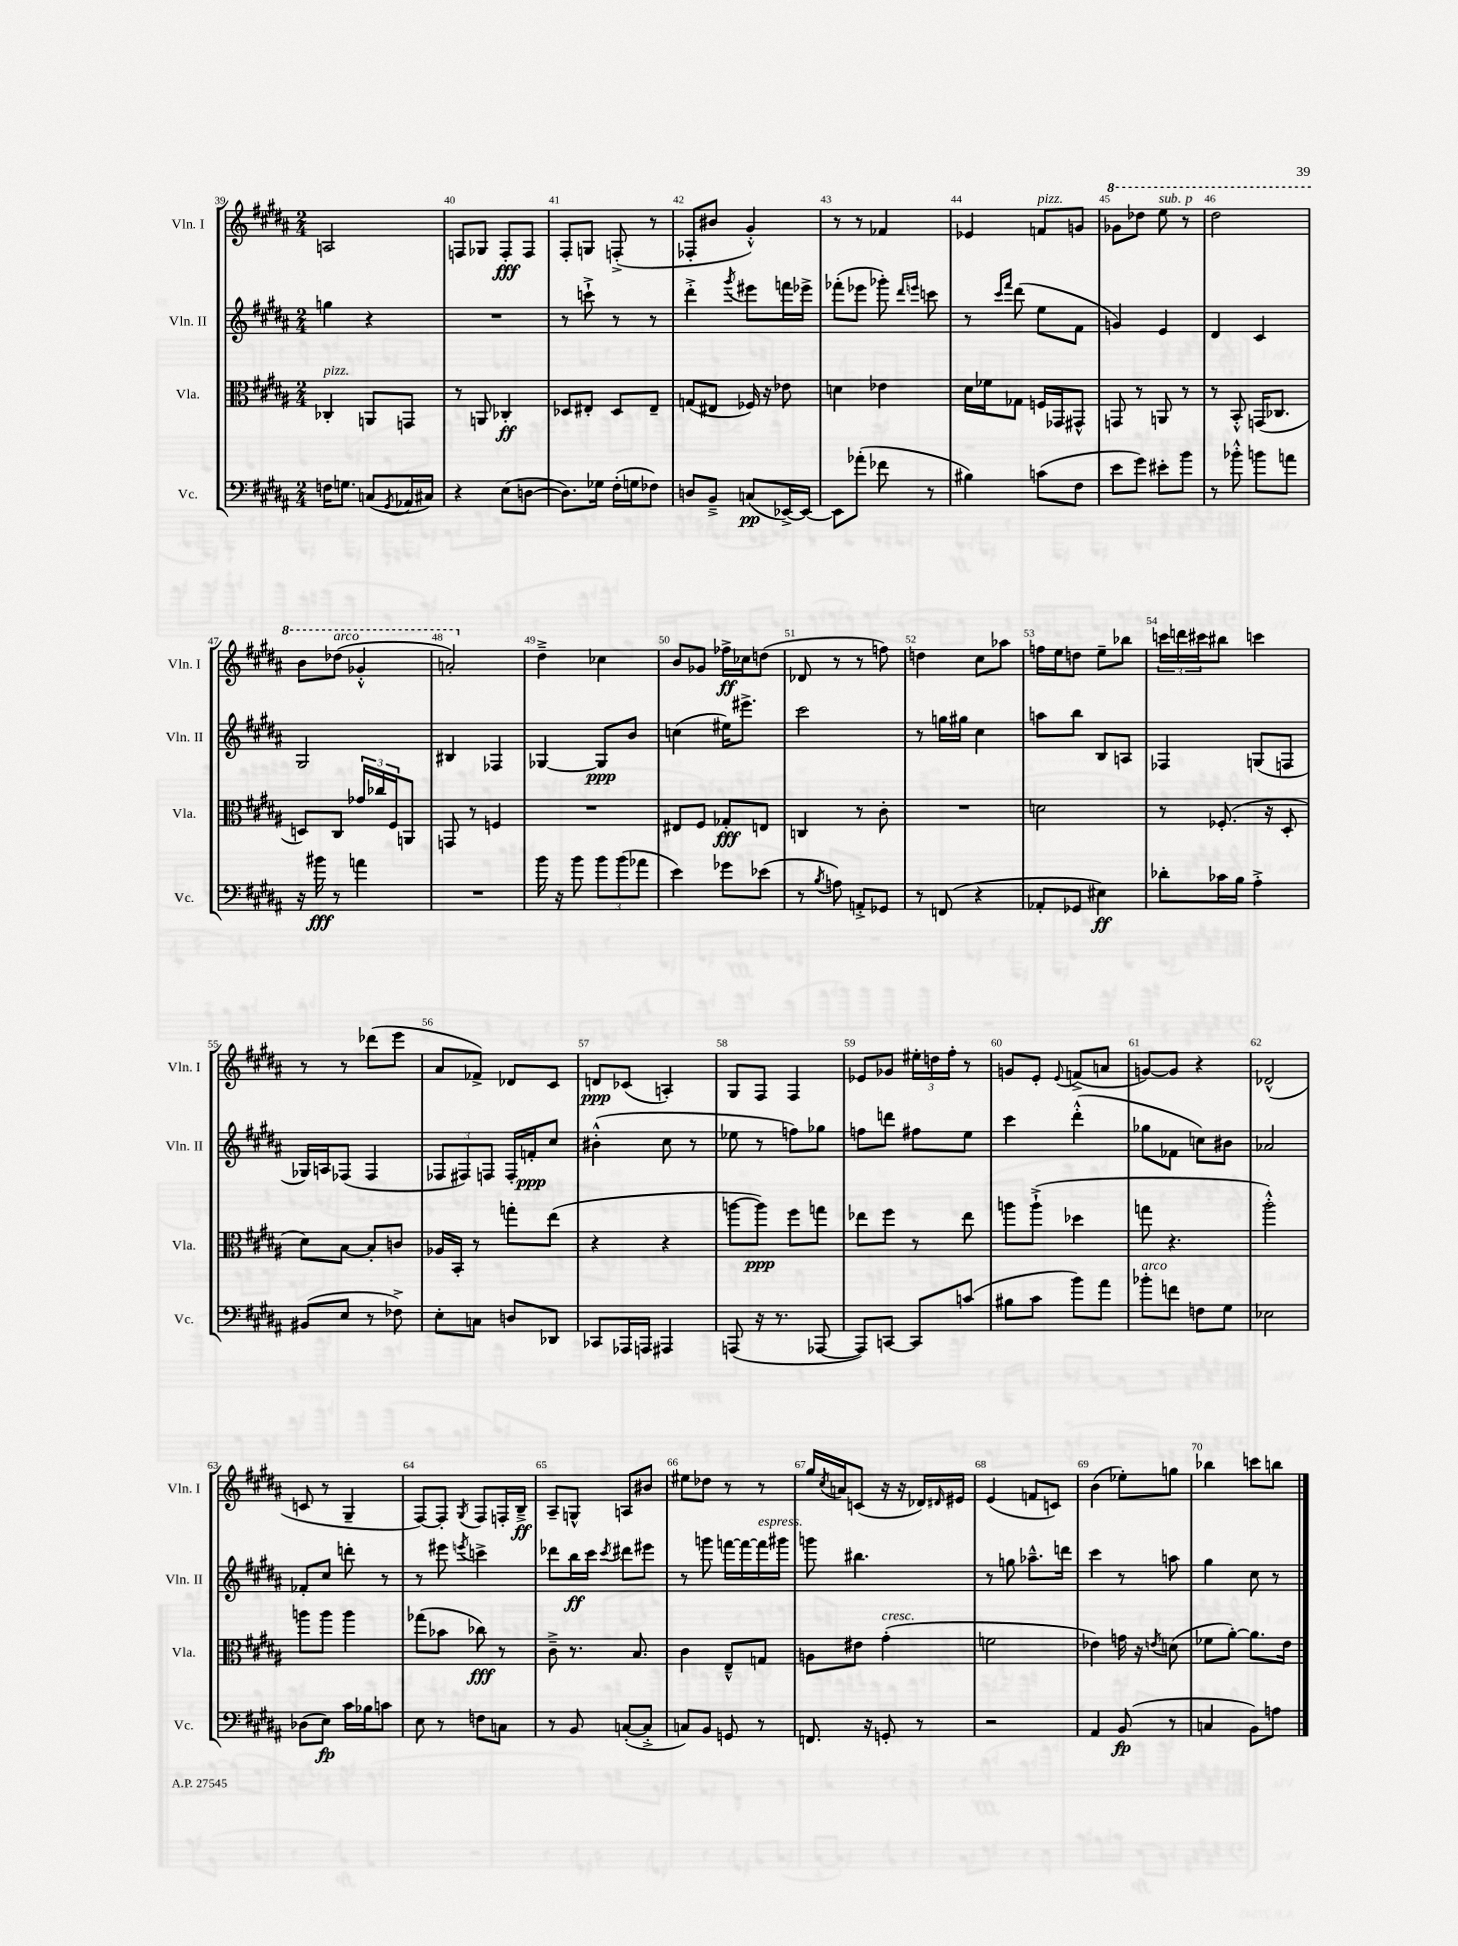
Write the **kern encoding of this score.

**kern	**kern	**kern	**kern
*staff4	*staff3	*staff2	*staff1
*clefF4	*clefC3	*clefG2	*clefG2
*k[f#c#g#d#a#]	*k[f#c#g#d#a#]	*k[f#c#g#d#a#]	*k[f#c#g#d#a#]
*M2/4	*M2/4	*M2/4	*M2/4
16F	4C-'	4gg	2A
8.G	.	.	.
(8C	8AA	4r	.
8qGG#	.	.	.
16AA-	8GG	.	.
16C#)	.	.	.
=	=	=	=
4r	8r	2r	8F
.	8AA	.	8G-
(8E	4C-'	.	8F'
[8D	.	.	8F
=	=	=	=
8.D])	8D-	8r	8F#'
.	8E#'	8ccc`^	8G
16G-	.	.	.
(16F#'	8D-	8r	(8F'^
16G	.	.	.
8F-)	8E#~	8r	8r
=	=	=	=
8D	(8G	4ddd#'^	8F-'
8BB~^	8E#	.	8b#
.	.	8qggg#	.
(8C	16F-)	8eee#	4g#'^^)
.	16r	.	.
[16EE-^)	8e-	16fff	.
16EE-_	.	16eee-^	.
=	=	=	=
8EE-]	4d	(8fff-'	8r
(8a-'	.	8eee-	8r
8f-	4e-	8ggg-')	4f-
.	.	16qqddd#	.
.	.	16qqeee	.
8r	.	8ccc	.
=	=	=	=
4B#)	16d#	8r	4e-
.	16f-	.	.
.	.	16qqccc#	.
.	.	16qqfff#	.
.	8G-	(8ddd#	.
(8c	16F	8ee	8f
.	16GG-	.	.
8F#	8GG#^^	8f#	8g
=	=	=	=
8e	8GG	4g)	8gg-
8g#)	8r	.	8ddd-
8e#'	8AA	4e	8eee
8b	8r	.	8r
=	=	=	=
8r	8r	4d#	2ddd#
8b-'^^	8BB'^^	.	.
8b	(16GG	4c#	.
.	8.C-	.	.
8a	.	.	.
=	=	=	=
16r	8D)	2G#	8bb
16b#	.	.	.
8r	8C#	.	(8ddd-
4a	24g-	.	4gg-'^^
.	24cc-	.	.
.	24F#	.	.
.	8AA	.	.
=	=	=	=
2r	8GG	4B#	2aa')
.	8r	.	.
.	4F	4F-	.
=	=	=	=
16b	2r	[4G-	4dd#~^
16r	.	.	.
8b	.	.	.
12b	.	8G-]	4cc-
(12b	.	.	.
.	.	8b	.
12a-	.	.	.
=	=	=	=
4e)	8E#	(4cc	8b
.	8F#	.	8g-
8g-	8G-'	16ee#)	16ff-^
.	.	8.eee#^	16cc-
(8e-	8E	.	(8dd
=	=	=	=
8r	4C	2ccc#	8d-
8qB	.	.	.
8A)	.	.	8r
8AA'^	8r	.	8r
8GG-	8c#'	.	8ff)
=	=	=	=
8r	2r	8r	4dd
(8FF	.	16gg	.
.	.	16gg#	.
4r	.	4cc#	8cc#
.	.	.	8aa-
=	=	=	=
8AA-'	2d	8aa	16ff
.	.	.	16ee
8GG-	.	8bb	8dd
4E#)	.	8B	8ee~
.	.	8A	8bb-
=	=	=	=
8d-'	8r	4F-	24ccc
.	.	.	24ddd
.	.	.	24ccc#
16c-	(8.F-'	.	8bb#
16B	.	.	.
4A#'^	.	(8G	4ccc
.	16r	.	.
.	8D#'	8F	.
=	=	=	=
(8BB#	8d#)	16G-)	8r
.	.	16A	.
8E	[8B	(8F-	8r
8r	8B']	4F-	(8ddd-
8F-^)	8c	.	8eee
=	=	=	=
8E'	16A-	12F-	8a#
.	16BB'	.	.
.	.	12F#)	.
8C	8r	.	8f-^)
.	.	12F	.
8D	8gg'	16F'	8d-
.	.	16f'	.
8DD-	(8ee	8cc#	8c#
=	=	=	=
8CC-	4r	(4b#'^^	8d
16AAA-	.	.	(8c-
16AAA	.	.	.
4AAA#	4r	8cc#	4A')
.	.	8r	.
=	=	=	=
(8AAA	[8aa	8ee-	8G#
16r	8aa])	8r	8F#
8.r	.	.	.
.	8ff#	8ff)	4F#
[8AAA-	8gg	8gg-	.
=	=	=	=
8AAA-])	8ee-	8ff	8e-
[8CC	8ff#	8ddd	8g-
8CC]	8r	8ff#	24ee#'
.	.	.	24dd
.	.	.	24ff#'
(8c	8ee-	8ee	8r
=	=	=	=
8B#	8aa	4ccc#	8g
8c#	(8aa`^	.	8e'
.	.	.	8qqe
8b)	4dd-	(4ddd#'^^	(8f^
8a#	.	.	8a
=	=	=	=
8b-'	8gg	8gg-	[8g)
8f	4.r	8f-	8g]
8F	.	8cc)	4r
8G#	.	8b#	.
=	=	=	=
2E-	2aa#'^^)	2a-	(2d-^^
=	=	=	=
(8D-	8aa	8f-'	8c
8E)	8aa	8cc#	8r
16c#	4aa	8ddd'	4G#~
16B-	.	.	.
8c	.	8r	.
=	=	=	=
8E	(8gg-	8r	[8F#)
8r	8b-	8eee#	8F#']
.	.	8qeee	8qG#
8F	8cc-)	4ccc^	8F#
8C	8r	.	16F'
.	.	.	16B~^
=	=	=	=
8r	8c#~^	8ddd-	8A#~
8BB	8.r	16bb	8G^^
.	.	16ccc#	.
.	.	8qccc#	.
([8C'	.	8ddd#	8A
.	8.B	.	.
8C'^]	.	8eee#	8b#
=	=	=	=
8C)	4c#	8r	8ee#
8BB	.	8ggg	8dd-
8GG	8E~^^	[16fff	8r
.	.	16fff_	.
8r	8G	16fff]	8r
.	.	16ggg#	.
=	=	=	=
8.FF	8A	8ggg	16gg#
.	.	.	8qcc#
.	.	.	16a
.	8e#	4.bb#	(8c
16r	.	.	.
8GG'	(4g#'	.	16r
.	.	.	16r
8r	.	.	16d-)
.	.	.	16qqd#
.	.	.	16e#
=	=	=	=
2r	2f	8r	(4e
.	.	8gg	.
.	.	8.aa-~^^	8f
.	.	.	8c)
.	.	16ddd	.
=	=	=	=
4AA#	4e-)	4ccc#	(4b
(8BB	16g	8r	8ee-')
.	16r	.	.
.	8qe	.	.
8r	(8d	8aa	8gg
=	=	=	=
4C	8f-	4gg#	4bb-
.	[8a#')	.	.
8BB)	8.a#]	8cc#	8ccc
8A	.	8r	8bb
.	16e	.	.
==	==	==	==
*-	*-	*-	*-
